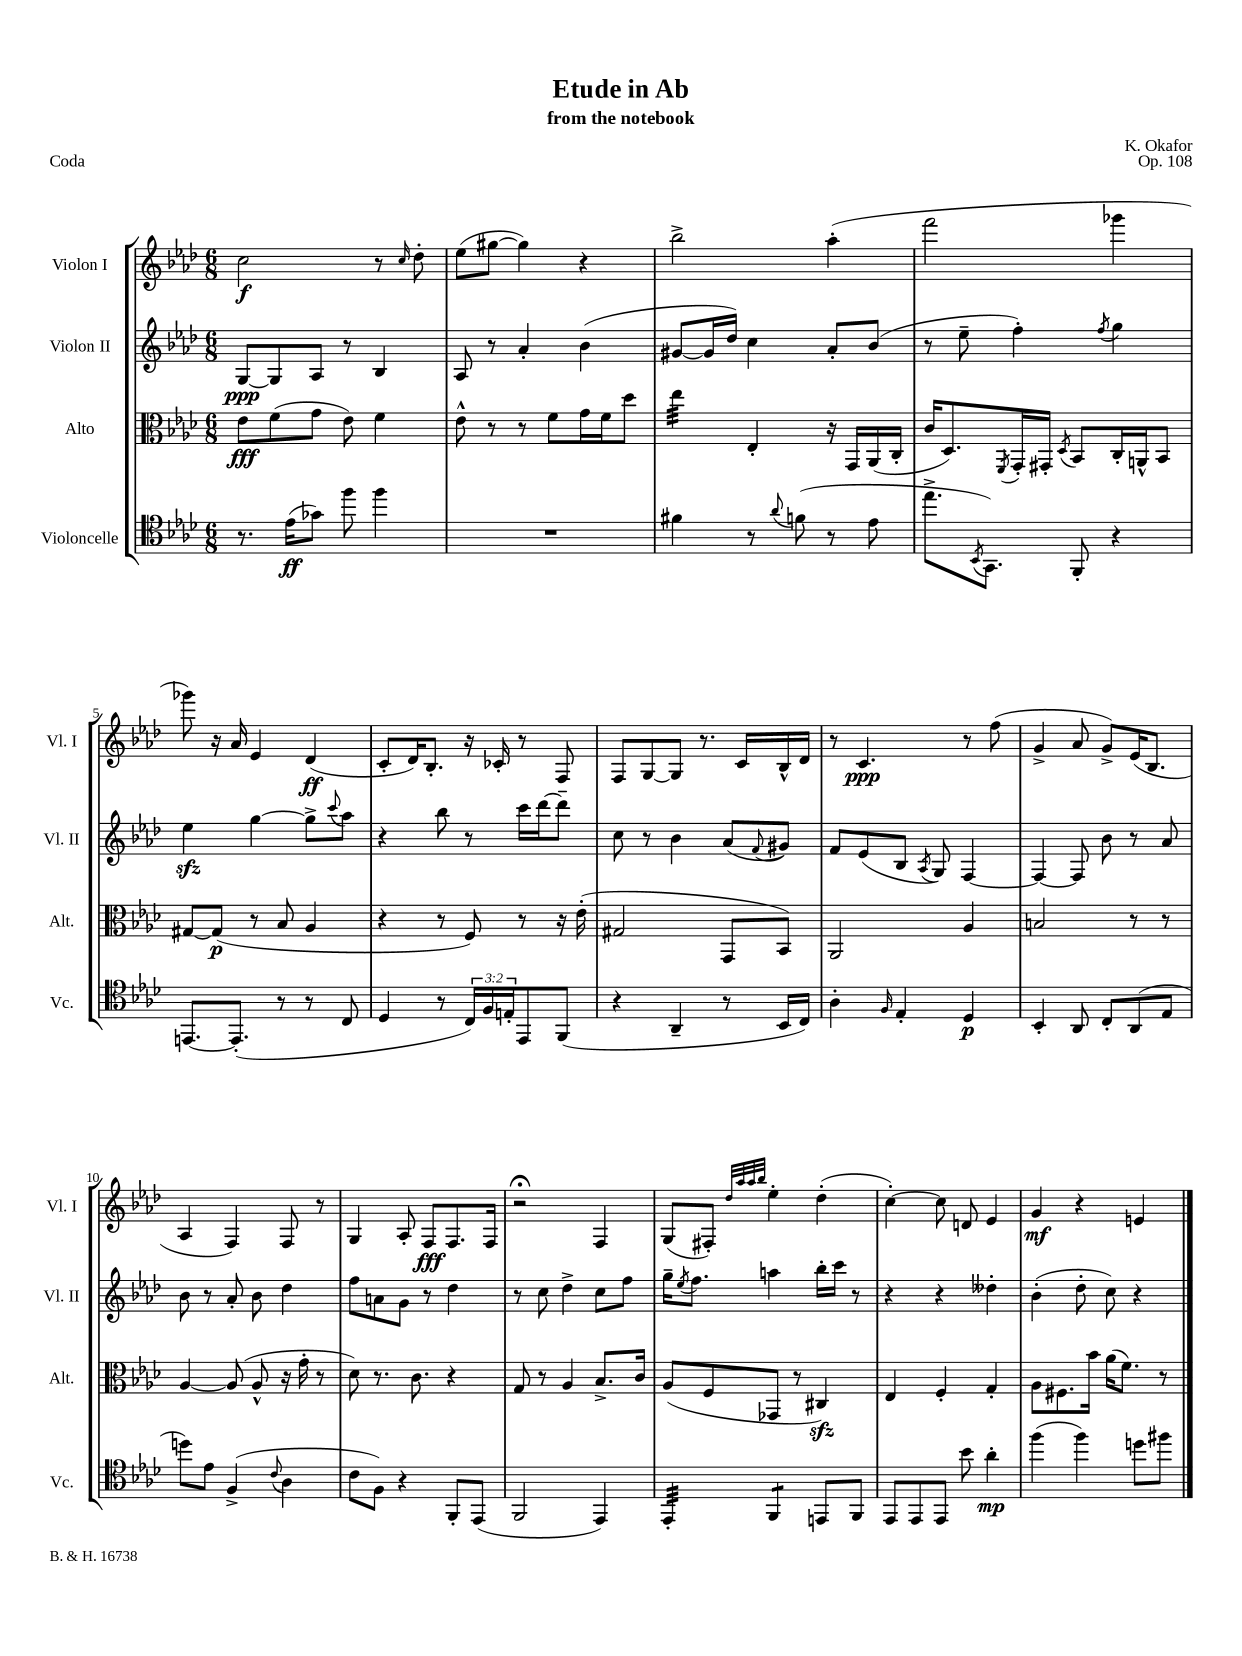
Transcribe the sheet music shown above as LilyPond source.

\header { title = "Etude in Ab" composer = "K. Okafor" subtitle = "from the notebook" opus = "Op. 108" piece = "Coda" }
<<
\new StaffGroup <<
\new Staff = "s0" \with { instrumentName = "Violon I" shortInstrumentName = "Vl. I" } {
    \clef treble \key aes \major \numericTimeSignature \time 6/8
    c''2\f r8 \grace { c''16 } des''8-. |
    ees''8( gis''8~ gis''4) r4 |
    bes''2-> aes''4-.( |
    f'''2 ges'''4 |
    ges'''8) r16 aes'16 ees'4 des'4\ff( |
    c'8-. des'16) bes8.-. r16 ces'16-. r8 f8 |
    f8 g8~ g8 r8. c'16 bes16-^ des'16 |
    r8 c'4.\ppp r8 f''8( |
    g'4-> aes'8 g'8->) ees'16( bes8. |
    aes4 f4) f8 r8 |
    g4 aes8-. f8\fff f8. f16 |
    r2\fermata f4 |
    g8( fis8-.) \grace { des''32 aes''32 aes''32 bes''32 } ees''4-. des''4-.( |
    c''4~-.) c''8 d'8 ees'4 |
    g'4\mf r4 e'4 \bar "|." |
}
\new Staff = "s1" \with { instrumentName = "Violon II" shortInstrumentName = "Vl. II" } {
    \clef treble \key aes \major \numericTimeSignature \time 6/8
    g8~\ppp g8 aes8 r8 bes4 |
    aes8 r8 aes'4-. bes'4( |
    gis'8~ gis'16 des''16) c''4 aes'8-. bes'8( |
    r8 ees''8-- f''4-.) \acciaccatura { f''8 } g''4 |
    ees''4\sfz g''4~ g''8-> \appoggiatura { c'''8 } aes''8 |
    r4 bes''8 r8 c'''16 des'''16~ des'''8-- |
    c''8 r8 bes'4 aes'8( \appoggiatura { f'8 } gis'8) |
    f'8 ees'8( bes8 \acciaccatura { aes8 } g8) f4~ |
    f4~ f8 bes'8 r8 aes'8 |
    bes'8 r8 aes'8-. bes'8 des''4 |
    f''8 a'8 g'8 r8 des''4 |
    r8 c''8 des''4-> c''8 f''8 |
    g''16-- \acciaccatura { ees''8 } f''8. a''4 bes''16-. c'''16 r8 |
    r4 r4 deses''4-. |
    bes'4-.( des''8-. c''8) r4 \bar "|." |
}
\new Staff = "s2" \with { instrumentName = "Alto" shortInstrumentName = "Alt." } {
    \clef alto \key aes \major \numericTimeSignature \time 6/8
    ees'8\fff f'8( g'8 ees'8) f'4 |
    ees'8-^ r8 r8 f'8 g'16 f'16 des''8 |
    ees''4:32 ees4-. r16 g,16 aes,16( c16-. |
    c'16 des8.) \acciaccatura { f,8 } g,16-. gis,16-. \acciaccatura { des8 } bes,8 c16-. a,16-^ bes,8 |
    gis8~ gis8\p( r8 bes8 aes4 |
    r4 r8 f8) r8 r16 ees'16-.( |
    gis2 g,8 bes,8) |
    aes,2 aes4 |
    b2 r8 r8 |
    aes4~ aes8( aes8-^ r16 g'16-. r8 |
    des'8) r8. c'8. r4 |
    g8 r8 aes4 bes8.-> c'16 |
    aes8( f8 ges,8 r8 cis4\sfz) |
    ees4 f4-. g4-. |
    aes8 fis8. bes'16 aes'16( f'8.) r8 \bar "|." |
}
\new Staff = "s3" \with { instrumentName = "Violoncelle" shortInstrumentName = "Vc." } {
    \clef tenor \key aes \major \numericTimeSignature \time 6/8 \override Staff.TupletNumber.text = #tuplet-number::calc-fraction-text
    r8. ees'16\ff( ges'8) f''8 f''4 |
    R2. |
    fis'4 r8 \appoggiatura { aes'8 } f'8( r8 ees'8 |
    ees''8.-> \acciaccatura { bes,8 } g,8.) f,8-. r4 |
    e,8.~ e,8.-.( r8 r8 c8 |
    des4 r8 \tuplet 3/2 { c16) f16 e16-. } ees,8 f,8( |
    r4 aes,4-- r8 bes,16 c16) |
    aes4-. \grace { f16 } ees4-. des4\p |
    bes,4-. aes,8 c8-. aes,8( ees8 |
    d''8) ees'8 f4->( \appoggiatura { c'8 } aes4 |
    c'8 f8) r4 f,8-. ees,8( |
    f,2 ees,4) |
    ees,4:32-. f,4:8 e,8 f,8 |
    ees,8 ees,8 ees,8 bes'8 aes'4-.\mp |
    f''4( f''4) d''8 fis''8 \bar "|." |
}
>>
>>
